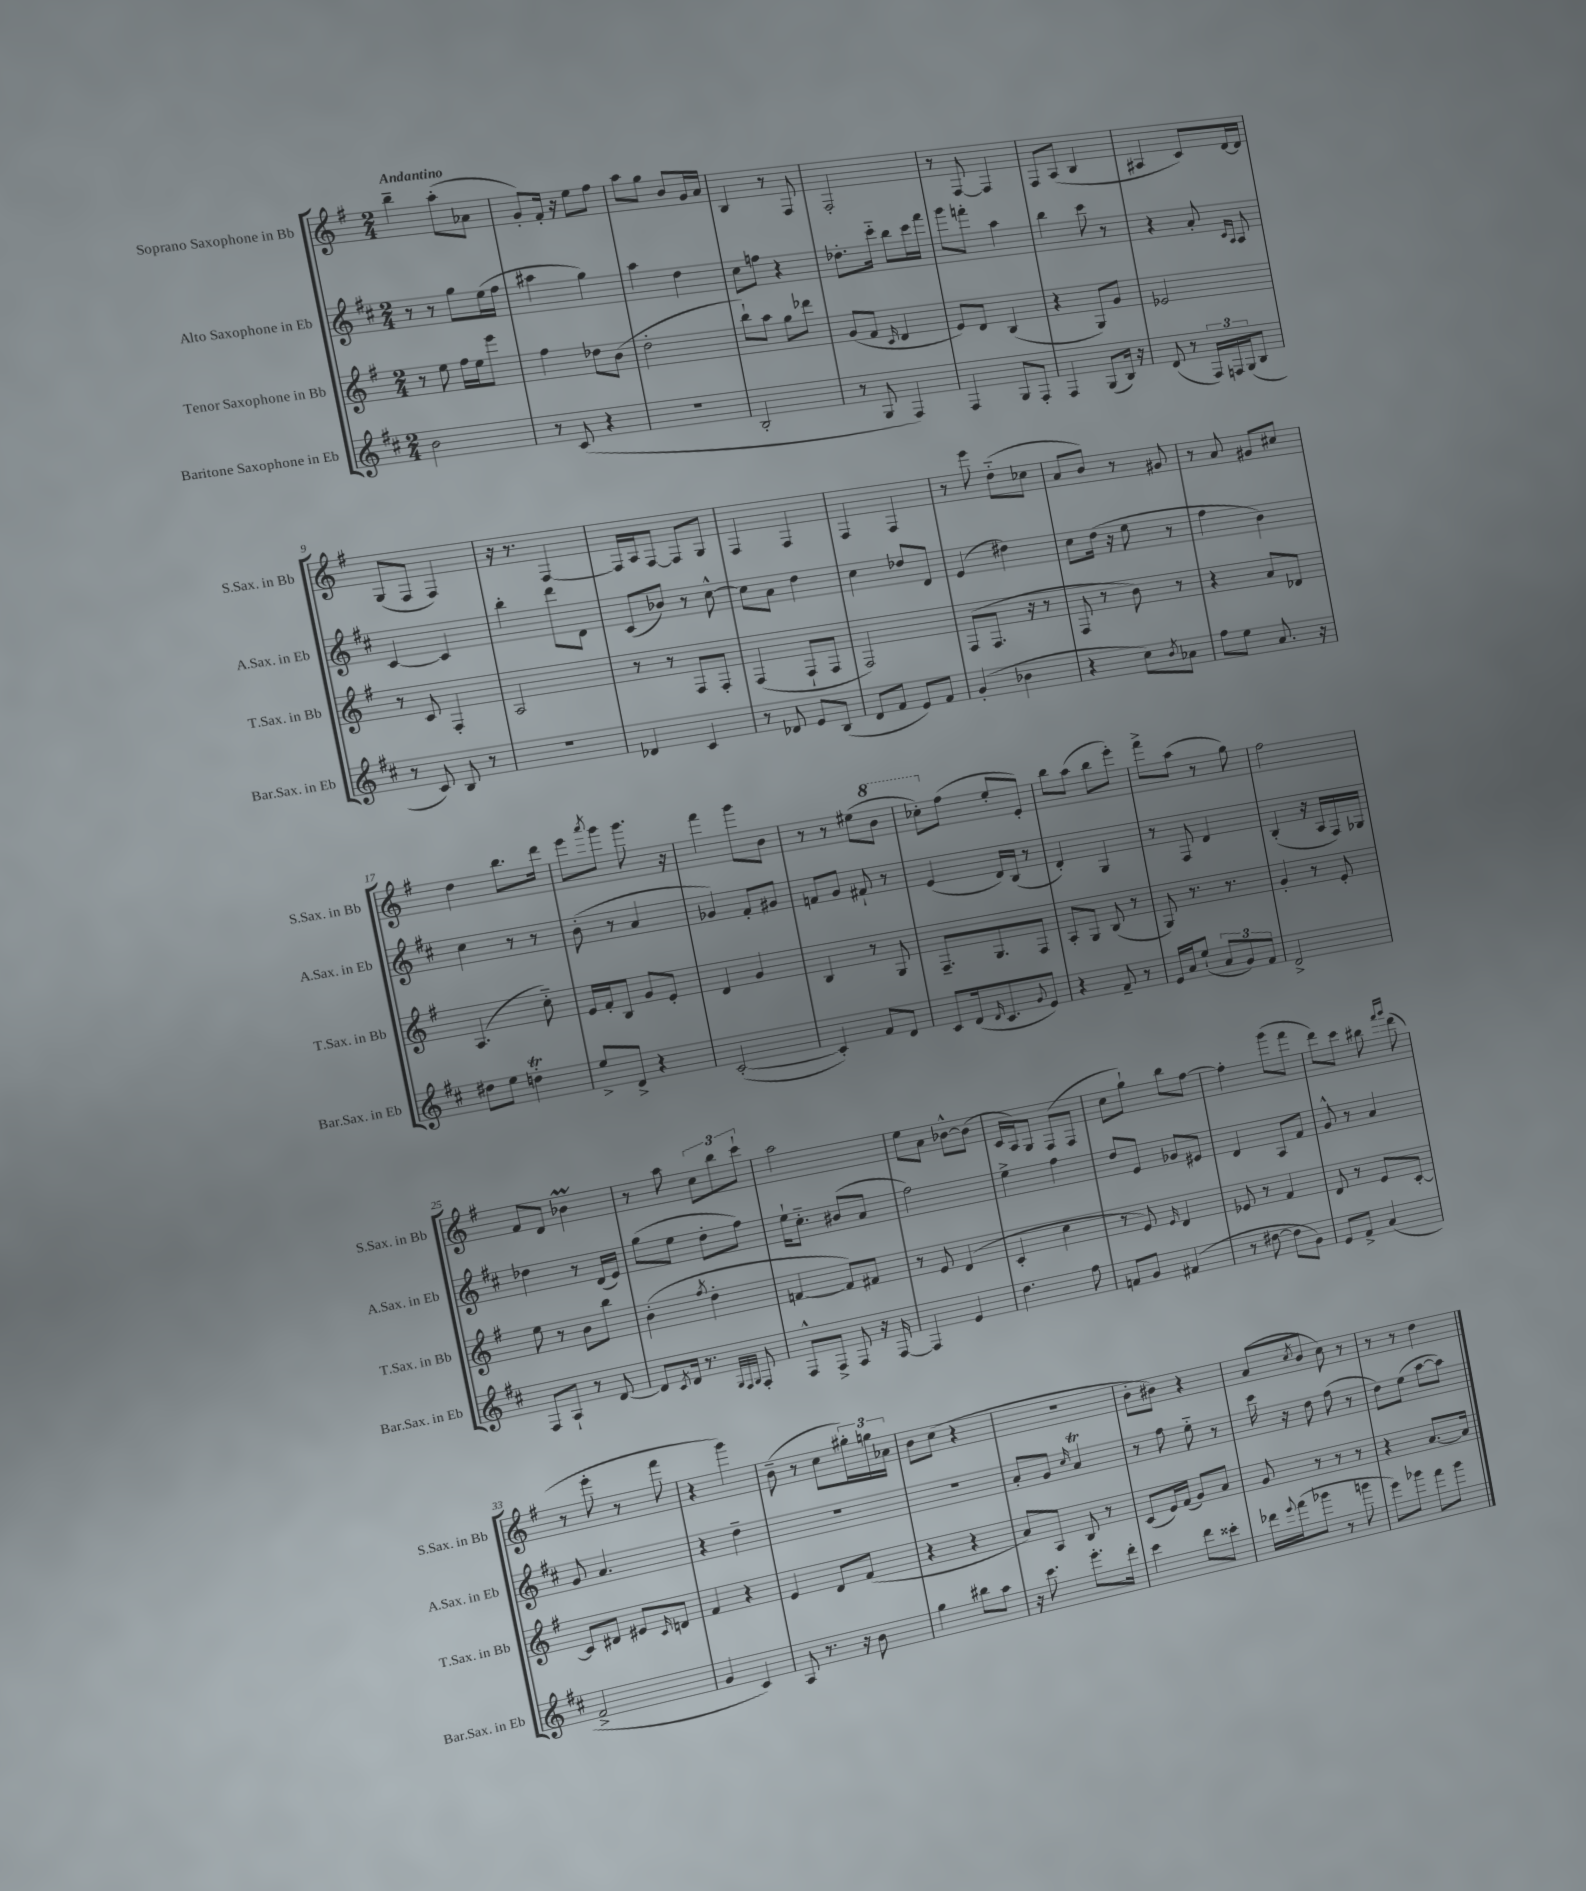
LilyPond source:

<<
\new StaffGroup <<
\new Staff = "s0" \with { instrumentName = "Soprano Saxophone in Bb" shortInstrumentName = "S.Sax. in Bb" } {
    \clef treble \key g \major \numericTimeSignature \time 2/4 \tempo "Andantino"
    b''4-- a''8-.( aes'8 |
    g'8-.) fis'16-. r16 e''8 fis''8 |
    a''8 g''8 b'8 g'16 a'16 |
    b4 r8 fis8 |
    fis2-. |
    r8 fis8~ fis4 |
    fis8 a8( b4 |
    ais4 c'8) d'16~ d'16 |
    g8( fis8 fis4) |
    r16 r8. fis4~ |
    fis16 a16 fis8~ fis8 g8 |
    fis4 fis4 |
    fis4 fis4 |
    r8 e'''8 d''8-_( ces''8 |
    a'8 b'8) r8 gis'8 |
    r8 a'8 gis'8 cis''8 |
    d''4 b''8. d'''16 |
    e'''8 \acciaccatura { a'''8 } g'''8 g'''8. r16 |
    fis'''4 g'''8 b'8 |
    r8 r8 eis''8( \ottava #1 b''8 |
    ces'''8-.) \ottava #0 fis''8( e''8-. e'8-.) |
    b''8 a''8( b''8 e'''8-.) |
    fis'''8-> a''8( r8 g''8) |
    fis''2 |
    fis'8 d'8 bes'4\prall |
    r8 a''8 \tuplet 3/2 { c''8 b''8 c'''8-! } |
    a''2 |
    e''8 a'8 bes'8~-^ bes'8( |
    c'16 a16) g8 fis8( fis8 |
    c''8 g''8-!) b''8 fis''8~ |
    fis''4-. g'''8( fis'''8 |
    d'''8) c'''8 bis''8 \grace { fis'''16 g'''16 } d'''8( |
    r8 e'''8-. r8 fis'''8 |
    r4 g'''4) |
    b'8--( r8 c''8 \tuplet 3/2 { gis''16-.) g''16 aes'16 } |
    b'8 c''8( r4 |
    R2 |
    b'8-. bis'8) r4 |
    a'8( \acciaccatura { c''8 } b'8 c''8) r8 |
    r8 r8 d''4 \bar "|." |
}
\new Staff = "s1" \with { instrumentName = "Alto Saxophone in Eb" shortInstrumentName = "A.Sax. in Eb" } {
    \clef treble \key d \major \numericTimeSignature \time 2/4
    r8 r8 g''8 e''16( fis''16 |
    ais''4 g''4) |
    a''4 d''4 |
    cis''8 f''8 r4 |
    des''8.-. cis'''16-_ b''8 cis'''16 fis'''16 |
    g'''8 f'''8-. a''4 |
    b''4 cis'''8 r8 |
    r4 a'8-. \grace { cis'16 a16 } a8 |
    cis'4~ cis'4 |
    b''4-. d'''8 d'8 |
    cis'8( bes'8) r8 cis''8~-^ |
    cis''8 a'8 d''4 |
    cis''4 des''8 d'8 |
    e'4( dis''4) |
    cis''8 d''16( r16 e''8 r8 |
    fis''4 b'4) |
    cis''4 r8 r8 |
    b'8-.( r8 a'4 |
    ges'4) fis'8-. gis'8 |
    f'8 g'8 fis'8-! r8 |
    e'4( d'16) b16( r8 |
    d'4-.) g4 |
    r8 fis8 d'4 |
    b4-.( r16 a16 fis16) ges16 |
    des''4 r8 d'16( e'16) |
    g''8( e''8 d''8-. fis''8) |
    e''16-! cis''8.-_ bis'8( a'8 |
    fis''2) |
    e''4-> fis''4 |
    d''8 e'8 ges'8 eis'8 |
    d'4 a8 fis'8 |
    g'8-^ r8 a'4 |
    g'8 a'4. |
    r4 d''4-- |
    R2 |
    R2 |
    a'8-. g'8 \grace { cis''16 } a'4\trill |
    r8 fis''8 e''8-_ r8 |
    cis'''16 r16 d''8 fis''8( r8 |
    d''8) e''8( a''8~ a''8) \bar "|." |
}
\new Staff = "s2" \with { instrumentName = "Tenor Saxophone in Bb" shortInstrumentName = "T.Sax. in Bb" } {
    \clef treble \key g \major \numericTimeSignature \time 2/4
    r8 e''8 fis''16 e''16 e'''8 |
    fis''4 des''8 b'8( |
    d''2-. |
    b''8-!) a''8 g''8 des'''8 |
    g'8( fis'8 \grace { c'16 } d'4 |
    e'8) d'8 b4( |
    r4 g8) g'8 |
    ees'2 |
    r8 c'8 fis4-. |
    a2 |
    r8 r8 fis8 fis8-. |
    fis4( fis8-! fis8 |
    fis2) |
    fis8( fis8. r16 r8 |
    fis8 r8 b'8) r8 |
    r4 a'8 des'8 |
    a4.( c''8-_) |
    e'16 fis'16-. b8 g'8 e'8-. |
    d'4 g'4 |
    b4 r8 g8 |
    fis8.-- g8. fis8 |
    a8-. g8 b8( r8 |
    g8) r8. r8. |
    g'4-. r8 e'8-. |
    e''8 r8 b'8 b''8 |
    b'4-.( \acciaccatura { fis''8 } d''4-. |
    f'4~ f'8) fis'8 |
    r8 e'8 d'4( |
    c'4-. c''4 |
    r8 e'8) \grace { e'16 } d'4 |
    ees'8 r8 fis'4 |
    d'8 r8 e'8 c'8~-. |
    c'8 dis'8 eis'8 \grace { c'16 } d'8 |
    fis'4 r4 |
    e'4 d'8 fis'8( |
    r4 r4 |
    a'8) a8 b8 r8 |
    c'8( e'16) fis'16( g'8) a'8 |
    g'8 r8 r8 r8 |
    r4 a'8.~ a'16 \bar "|." |
}
\new Staff = "s3" \with { instrumentName = "Baritone Saxophone in Eb" shortInstrumentName = "Bar.Sax. in Eb" } {
    \clef treble \key d \major \numericTimeSignature \time 2/4
    b'2 |
    r8 cis'8( r4 |
    R2 |
    b2-. |
    r8 g8 fis4) |
    fis4 g8 fis8-. |
    fis4 g8( b16) r16 |
    d'8( r8 \tuplet 3/2 { fis16) f16 g16( } b8 |
    r8 cis'8) b8 r8 |
    r2 |
    des'4 cis'4 |
    r8 des'8 e'8 b8( |
    d'8 fis'8 e'8) fis'8 |
    g'4-.( bes'4 |
    r4 cis''8) \acciaccatura { b'8 } aes'8 |
    fis''8 e''8 a'8. r16 |
    dis''8 e''8 d''4-.\trill |
    e''8-> d'8-> r4 |
    cis'2~-.( |
    cis'4-.) fis'8 d'8 |
    cis'8 d'16( \grace { d'16 } cis'8. \appoggiatura { g'8 } e'8) |
    r4 fis'8-- r8 |
    e'16 a'16 e''8-!( \tuplet 3/2 { a'8 g'8) fis'8 } |
    d'2-> |
    fis8 a8-! r8 d'8~ |
    d'8 \acciaccatura { cis'8 } d'16 r8. \grace { g32 fis32 g32 } fis8-. |
    fis8-^ fis8-> fis8 r16 fis16~ |
    fis4 e'4 |
    d''4. fis''8 |
    f'8 g'8 fis'4( |
    r8 dis''8~ dis''8 g'8) |
    e'8 fis'8-> a'4( |
    fis'2-> |
    g'4 cis'4) |
    a8 r8. r16 b'8 |
    g''4 bis''8 a''8 |
    r16 cis'''8. e'''8.-. d'''16-. |
    cis'''4 d'''8 cisis'''8-. |
    des'''16 \appoggiatura { e'''8 } fis'''16( ges'''8 r8 g'''8 |
    e'''8) ges'''8 fis'''8 ges'''8 \bar "|." |
}
>>
>>
